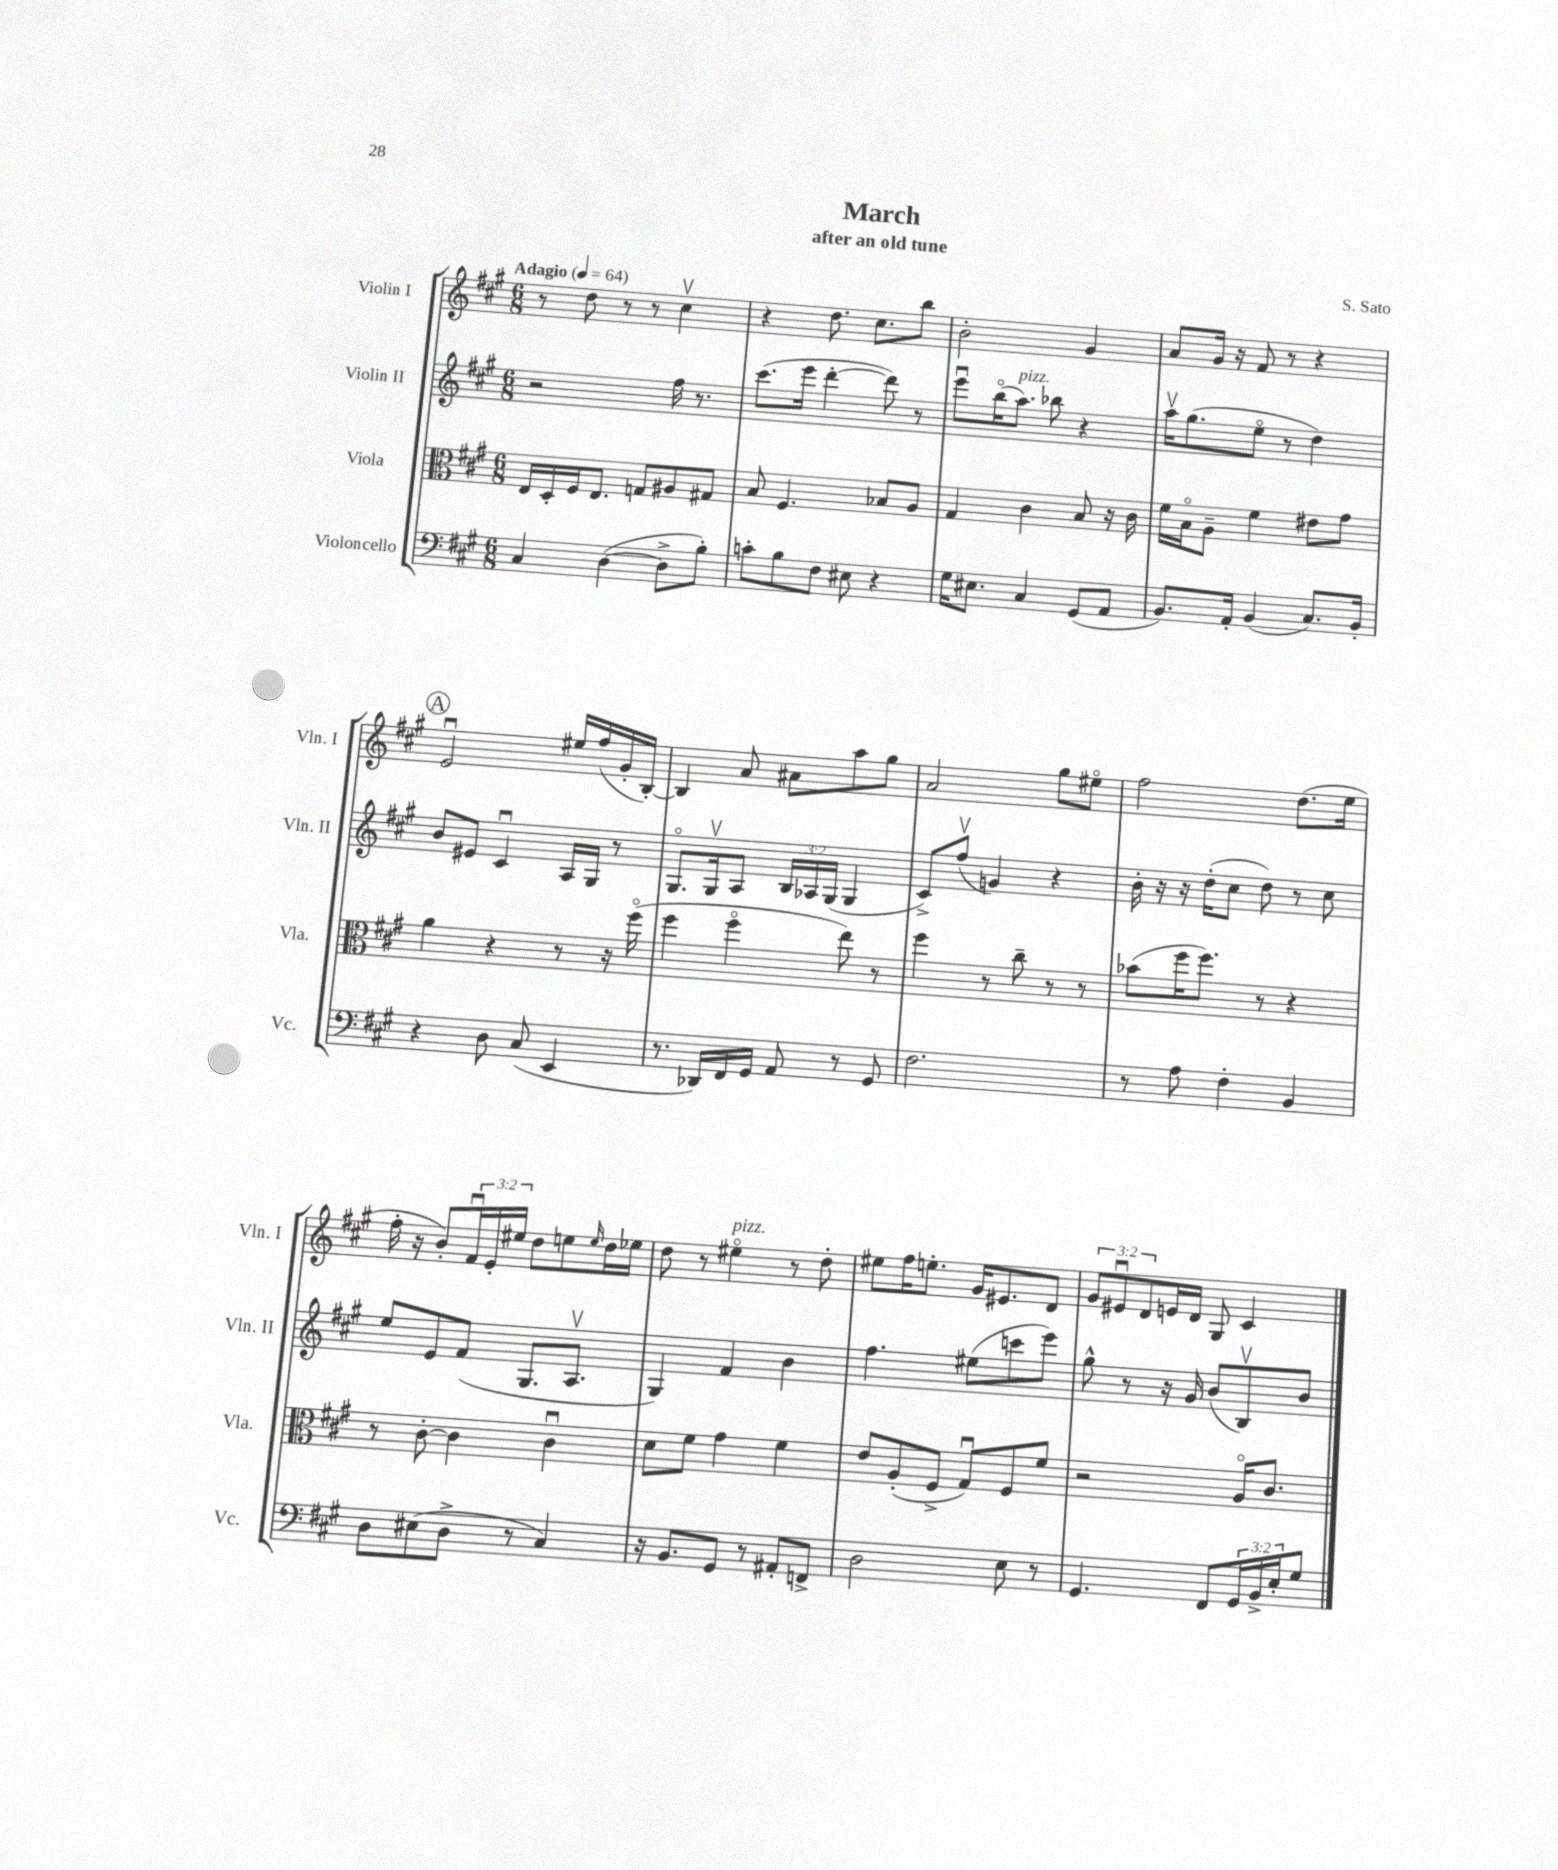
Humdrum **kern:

**kern	**kern	**kern	**kern
*staff4	*staff3	*staff2	*staff1
*clefF4	*clefC3	*clefG2	*clefG2
*k[f#c#g#]	*k[f#c#g#]	*k[f#c#g#]	*k[f#c#g#]
*M6/8	*M6/8	*M6/8	*M6/8
*MM64	*MM64	*MM64	*MM64
4C#	16E	2r	8r
.	16D'	.	.
.	16F#	.	8dd
.	8.E	.	.
([4D	.	.	8r
.	8G	.	8r
8D^]	8A#	16ff#	4cc#v
.	.	8.r	.
8B')	8G#	.	.
=	=	=	=
8c'	8B	(8.ccc#	4r
8B	4.F#	.	.
.	.	16eee	.
8F#	.	[4ddd'	8.dd
8E#	.	.	.
.	.	.	8.cc#
4r	8B-	8ddd])	.
.	8A	8r	8bb
=	=	=	=
16G#	4G#	8eeeu	2b'
8.E#	.	.	.
.	.	(16bbo	.
.	.	8.aa)	.
4C#	4c#	.	.
.	.	8bb-	.
(8GG#	8B	4r	4g#
8AA	16r	.	.
.	16c#	.	.
=	=	=	=
8.BB)	16f#	16aav	8a
.	16Bo	(8.gg#	.
.	8A~	.	16g#
16AA'	.	.	16r
(4BB	4f#	8eeo	8f#
.	.	8r	8r
8.C#)	8e#	4dd)	4r
.	8g#	.	.
16BB'	.	.	.
=	=	=	=
4r	4a	8b	2eu
.	.	8e#	.
8D	4r	4c#u	.
(8C#	.	.	.
4EE	8r	16A	16ee#
.	.	16G#	(16ff#
.	16r	8r	16g#'
.	(16ff#o	.	[16B')
=	=	=	=
8.r	4ff#	8.G#o	4B]
16DD-)	.	16G#v	.
16FF#	4ff#o	8A	8a
16GG#	.	.	.
8AA	.	24B	8a#
.	.	24A-	.
.	.	(24G#	.
8r	8ee)	4G#	8aa
8GG#	8r	.	8gg#
=	=	=	=
2.F#	4ff#	8c#^)	2a
.	.	(8ff#v	.
.	8r	4g)	.
.	8cc#~	.	.
.	8r	4r	8gg#
.	8r	.	8ee#o
=	=	=	=
8r	(8b-	16b'	2ff#
.	.	16r	.
8A	16ff#	16r	.
.	8.ff#)	(16dd'	.
4F#'	.	8cc#	.
.	8r	8dd)	.
4BB	4r	8r	(8.dd
.	.	8cc#	.
.	.	.	16ee
=	=	=	=
8D	8r	8ee	16ff#'
.	.	.	16r
(8E#	[8c#'	8e	8b')
8D^	4c#]	(8f#	24f#u
.	.	.	24e'
.	.	.	24ee#
8r	.	8.G#	8dd
4C#)	4c#u	.	8ee
.	.	8.Av	.
.	.	.	16qqee
.	.	.	16dd
.	.	.	16ee-
=	=	=	=
16r	8d	4G#)	8dd
8.BB	.	.	.
.	8f#	.	8r
8GG#	4g#	4f#	4ee#o
8r	.	.	.
8AA#'	4f#	4b	8r
8FF^	.	.	8dd'
=	=	=	=
2D	8e	4.ff#	8ee#
.	(8A'	.	16ff#
.	.	.	8.ee'
.	8F#^	.	.
.	8G#u)	(8ee#	16g#
.	.	.	8.e#
8E	8F#	8ccc	.
8r	8f#	8eee)	8d
=	=	=	=
4.GG#	2r	8gg#^^	12g#
.	.	.	12e#u
.	.	8r	.
.	.	.	12d
.	.	16r	16e
.	.	16g#	16d
8FF#	.	(8b	8G#
24GG#	16Ao	8Bv)	4c#
24BB^	.	.	.
.	8.c#	.	.
24E'	.	.	.
8G#	.	8b	.
==	==	==	==
*-	*-	*-	*-
